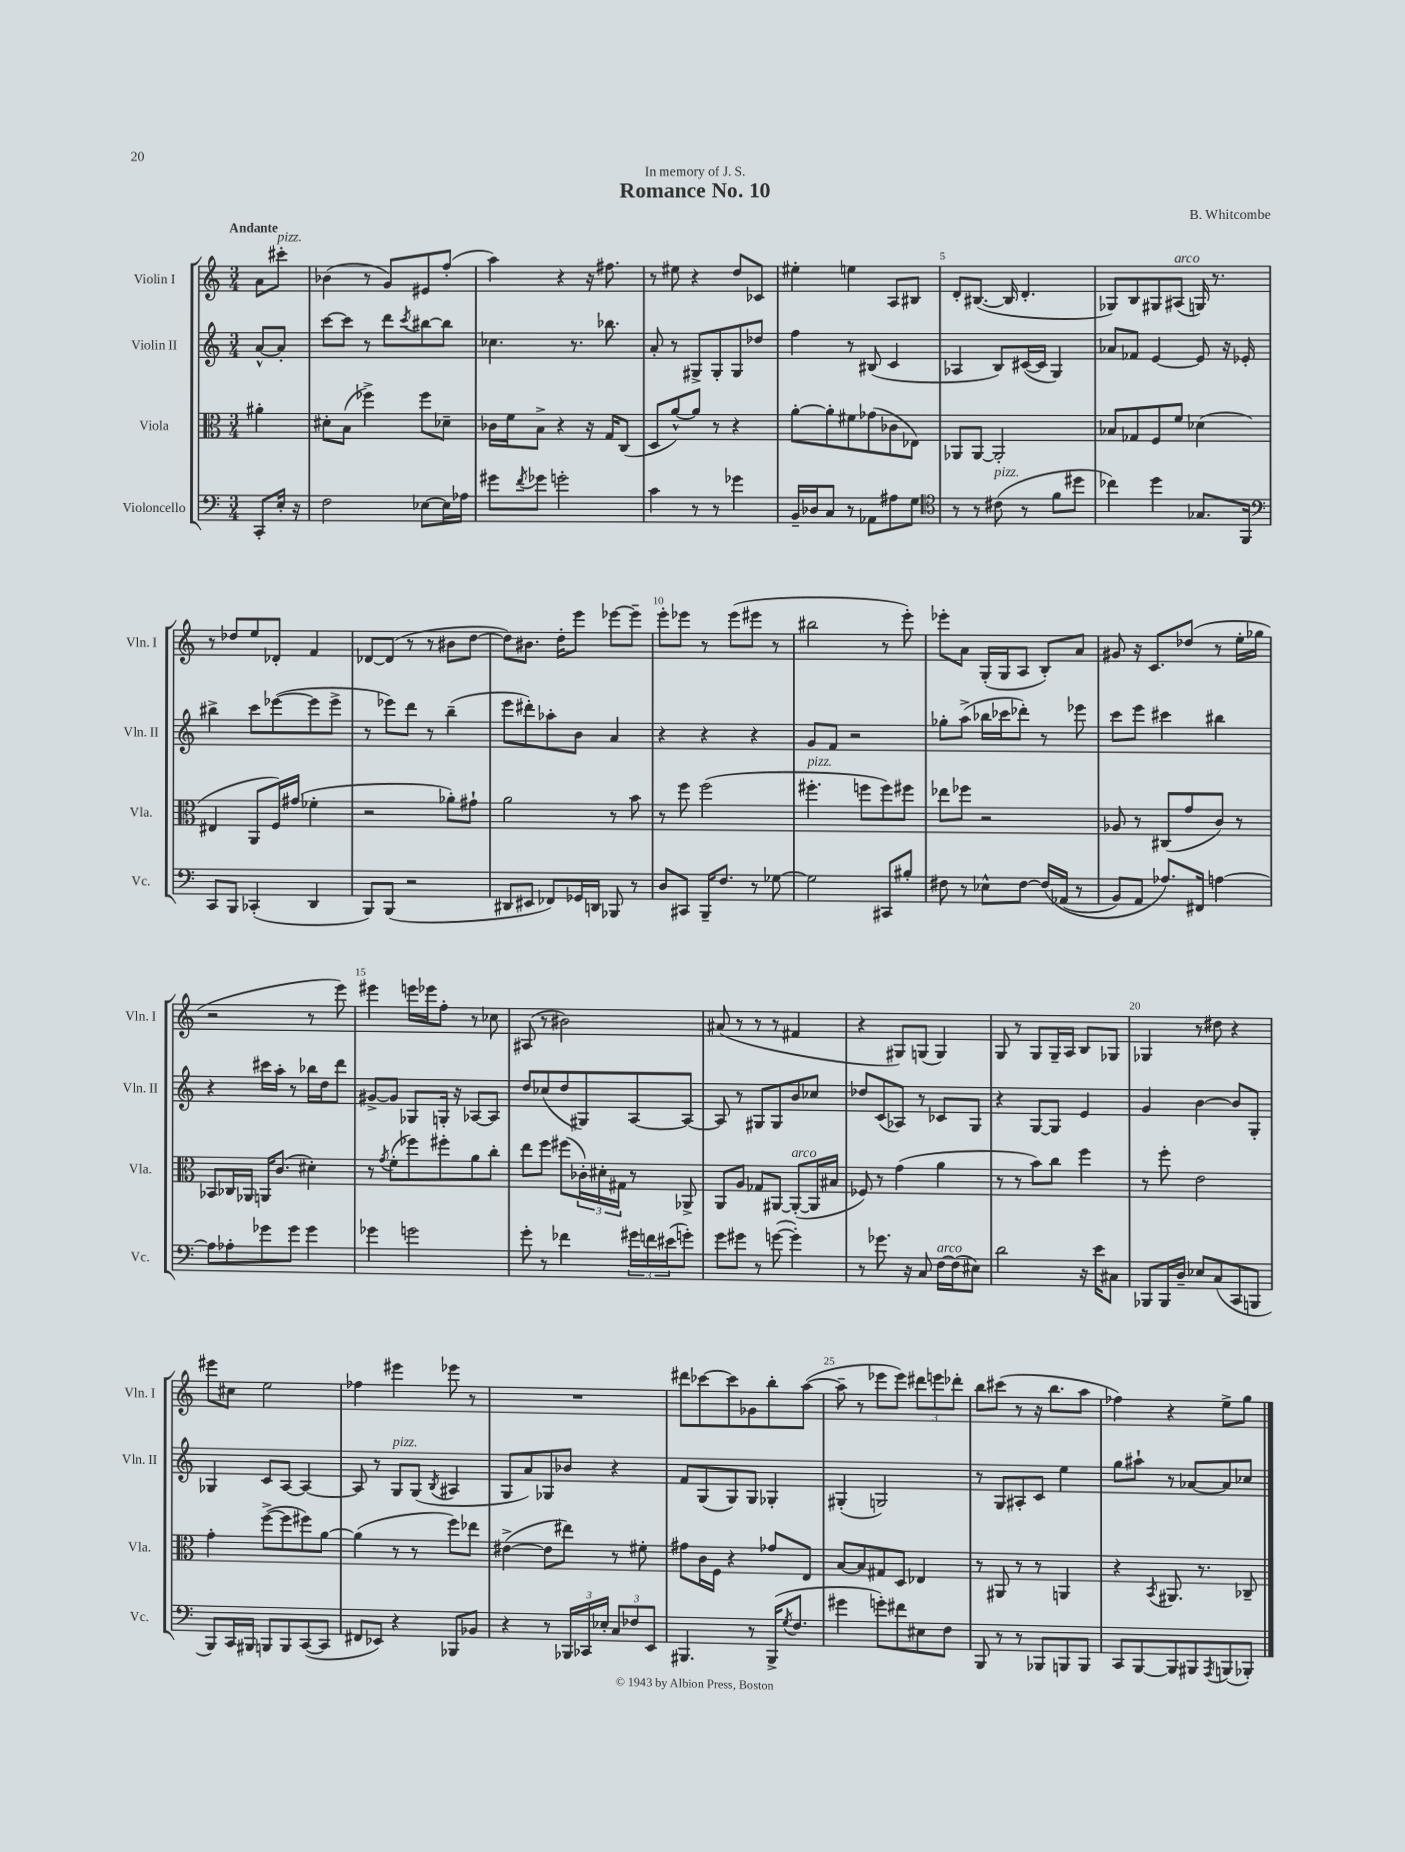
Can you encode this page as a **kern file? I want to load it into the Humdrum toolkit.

**kern	**kern	**kern	**kern
*staff4	*staff3	*staff2	*staff1
*clefF4	*clefC3	*clefG2	*clefG2
*k[]	*k[]	*k[]	*k[]
*M3/4	*M3/4	*M3/4	*M3/4
8CC'/L	4a#'\	[8a^^/L	8a\L
16E'/Jk	.	8a'/]J	8ccc#'\J
16r	.	.	.
=	=	=	=
2F\	8d#'\L	[8ccc\L	(4b-\
.	(8B\J	8ccc\]J	.
.	4ff-^\)	8r	8r
.	.	8ddd\L	8g/L)
.	.	8qccc/	.
[8E-\L	8ff-\L	[8bb#\	8e#/
16E-\]L	8d-~\J	8bb#\]J	(8ff'/J
16A-\JJ	.	.	.
=	=	=	=
8g#\L	16c-\LL	4.cc-\	4aa\)
.	16f\J	.	.
8qf/	.	.	.
8g-\J	8B^\J	.	.
2g'\	4r	.	4r
.	.	8.r	.
.	16r	.	16r
.	16G/LK	8.bb-\	8.ff#\
.	(8C/J	.	.
=	=	=	=
4c\	8D/L	8a'/	8r
.	[8a^^/)	8r	8ee#\
8r	8a/]J	8G#^/L	4r
8r	8r	8G#'/	.
4g-\	4r	8G#/	8dd/L
.	.	8dd-/J	8c-/J
=	=	=	=
16BB~/LL	[8a'\L	4ff\	4ee#'\
16D-/J	.	.	.
8C/J	8a'\]	.	.
8r	8f#\	8r	4ee\
8AA-\L	(8g-\	(8B#/	.
8A#\	8c-\	4c/	8A/L
8G\J	8E-\J)	.	8B#/J
=	=	=	=
*clefC4	*	*	*
8r	8AA-/L	4A-/	8d'/L
8r	[8AA-/J	.	([8.B#/J
(8c#\	2AA-'/]	8B/L)	.
.	.	.	16B#/]
8r	.	([16c#/L	4.d'/
.	.	16c#/]JJ	.
8f\L	.	4G/)	.
8dd#\J	.	.	.
=	=	=	=
4cc-\)	8B-/L	8a-/L	8G-/L)
.	8G-/	8f-/J	8B/
4dd\	8F/	[4e/	8G#/
.	8f/J	.	(8A#/J
8.G-/L	(4d-\	8e/]	16G/)
.	.	.	8.r
.	.	16r	.
16FF/Jk	.	16e-'/	.
=	=	=	=
*clefF4	*	*	*
8CC/L	4E#/	4bb#^\	8r
8BBB/J	.	.	8dd-/L
(4CC-'/	8AA/L	8ccc\L	8ee/
.	16F/L)	([8eee-\	8d-'/J
.	(16g#/JJ	.	.
4DD/	4f-'\	8eee-\]	4f/
.	.	8eee-^\J	.
=	=	=	=
8BBB/L)	2r	8r	[8d-/L
(8BBB/J	.	8eee-\L)	(8d-/]J
2r	.	8ddd\J	8r
.	.	8r	8r
.	8a-'\L)	(4bb~\	8b#\L
.	8g#`\J	.	[8dd\J
=	=	=	=
8DD#/L	2a\	8eee\L	8dd\]L)
8EE#/J	.	8ddd#'\)	8.b#\J
8FF-/L)	.	8aa-'\	.
.	.	.	16dd'\LK
16GG-/L	.	8b\J	8eee\J
16DD/JJ	.	.	.
8BBB-/	8r	4a/	[8eee-\L
8r	8b\	.	8eee-~\]J
=	=	=	=
8D/L	8r	4r	8eee'\L
8CC#/J	8ff\	.	8eee-\J
16BBB~/LK	(2ff\	4r	8r
8.F/J	.	.	.
.	.	.	(8eee-\L
8r	.	4r	8eee#\J
[8G-\	.	.	8r
=	=	=	=
2G-\]	4.ff#'\	8g/L	2bb#\
.	.	8f/J	.
.	.	2r	.
.	8ff\L	.	.
8CC#/L	8ff\)	.	8r
8B#'/J	8ff#\J	.	8eee'\)
=	=	=	=
8F#\	8ee-\L	8gg-'\L	8eee-'\L
8r	8ff-\J	(8aa^\J	8a\J
8E-^^\L	2r	16bb-\LL	(16G'/LL
.	.	16ccc-\J	16G/J
[8F#\J	.	8ddd-'\J)	8A/J
&(16F#/]LL	.	8r	8B'/L)
(16AA-/JJ	.	.	.
8r	.	8eee-\	8a/J
=	=	=	=
8BB/L)	8A-/	8ccc\L	8g#/
8AA/J	8r	8eee\J	16r
.	.	.	8.c/L
8.A-/L&)	(8C#/L	4ccc#\	.
.	8g/	.	(8dd-/J
16FF#/Jk	.	.	.
[4A\	8c/J)	4bb#\	8r
.	8r	.	16ee'\LL
.	.	.	16gg-\JJ
=	=	=	=
8A\]L	8BB-/L	4r	2r
8A-'\	16C-/L	.	.
.	16AA-/JJ	.	.
8g-\	16AA/LK	16ccc#\LL	.
.	(8.c/J	16aa'\JJ	.
8g-\J	.	8r	.
4g-\	4d#'\)	16bb-\LL	8r
.	.	16dd\J	.
.	.	8ddd\J	8eee\)
=	=	=	=
4g-\	8r	[8g#^/L	4eee#\
.	8qg/	.	.
.	(8f'\L	8g#/]J	.
2g\	8ff-\)	8G-/L	16eee\LL
.	.	.	16eee-\J
.	8ff#'\	16G'/Jk	8ff'\J
.	.	16r	.
.	8a\	[8A-/L	8r
.	8cc'\J	8A-/]J	8cc-\
=	=	=	=
8g'\	8ee\L	8dd/L	(8A#/
8r	8ff\J	(8cc-/	8r
4f-\	(8ff#\L	8dd/	2b#\)
.	24c-'\L)	8G#/)	.
.	24d#'\	.	.
.	24G#\JJ	.	.
24g#\LL	8r	[8A/	.
24f\	.	.	.
(24e#\J	.	.	.
8g'\J)	8AA-^/	8A/_J	.
=	=	=	=
8g\L	8AA/L	8A/]	(8a#/
8g#\J	8A/J	8r	8r
8r	8G-/L	8G#/L	8r
([8g\	[8AA#/J	8G#/	8r
4g'\])	(8AA#'/_L	8b/	4f#/
.	16AA#/]L	8cc-/J	.
.	16B#/JJ	.	.
=	=	=	=
8r	8F-/)	8dd-/L	4r
8.g-\	8r	(8c/	.
.	(4g\	8A-/J)	8G#/L)
16r	.	.	.
8C/	.	8r	(8G/J
[16F\LL	4a\	8c-/L	4G/)
(16F\]J	.	.	.
8E#\J)	.	8G/J	.
=	=	=	=
2d\	8r	4r	8G/
.	8r	.	8r
.	8b\L)	[8G/L	8G/L
.	8cc\J	8G/]J	16G~/L
.	.	.	16A/JJ
16r	4ff\	4e/	8B/L
16e\LK	.	.	.
8C#\J	.	.	8G-/J
=	=	=	=
8BBB-/L	8r	4g/	4G-/
16BBB-/L	8ff'\	.	.
16D~/JJ	.	.	.
8E-/L	2e\	[4b\	8r
(8C/	.	.	8dd#\
8CC/	.	8b/]L	4r
8BBB/J	.	8G'/J	.
=	=	=	=
8BBB/L)	4g'\	4G-/	8eee#\L
16CC/L	.	.	8cc#\J
16BBB#/JJ	.	.	.
8BBB/L	([8ff^\L	8c/L	2ee\
8BBB/	8ff\]	[8A/J	.
([8CC/	8ff#\)	4A/_	.
8CC/]J	[8a\J	.	.
=	=	=	=
8FF#/L	(4a\]	8A/]	4ff-\
8EE-/J)	.	8r	.
4r	8r	8G/L	4eee#\
.	8r	(8G/J	.
.	.	8qB/	.
8BBB-/L	8ff\L)	4A#/	8eee-\
8BB-/J	8ee-\J	.	8r
=	=	=	=
4r	([4e#^\	8G/L	2.r
.	.	8a/)	.
8r	8e#\]L	8G-/	.
24BBB-/LL	8ee#\J)	8b-/J	.
24CC-/	.	.	.
24E-'/JJ	.	.	.
12C/L	8r	4r	.
12F-/	.	.	.
.	8f#'\	.	.
12EE/J	.	.	.
=	=	=	=
4.BBB#/	8g#\L	8f/L	8ddd#\L
.	16c\L	(8G/	[8ccc-\
.	16F\JJ	.	.
.	4r	8G/)	8ccc-\]
8r	.	8G/J	8g-\
(16BBB#^/LK	8g-/L	4G-'/	8bb'\
8qG/	.	.	.
8.F/J	.	.	.
.	8E/J	.	([8aa\J
=	=	=	=
4g#\	[8B/L	(4G#'/	8aa~\]
.	8B/]	.	8r
8g'\L)	8G#/	2G/)	8eee-\L
8f#\	8D/J	.	8eee-\J)
8E#\	4E-/	.	12ddd#\L
.	.	.	12eee\
8F\J	.	.	.
.	.	.	12ddd-'\J
=	=	=	=
8BBB/	8r	8r	8bb\L
8r	8AA#/	8G/L	(8ccc#\J
8r	8r	8A#'/	8r
8BBB-/L	8r	8c/J	16r
.	.	.	8.bb\L
8BBB/	4AA/	4ee\	.
8BBB/J	.	.	8aa\J
=	=	=	=
8CC/L	4r	8gg\L	4ff-\)
[8BBB/	.	8aa#`\J	.
.	8qBB/	.	.
8BBB/]	8.AA#/	8r	4r
8BBB#/	.	[8a-/L	.
.	8.r	.	.
8qAAA/	.	.	.
(8BBB/	.	8a-/]	8ee^\L
8BBB-'/J)	8C-~/	8cc-/J	8gg\J
==	==	==	==
*-	*-	*-	*-
